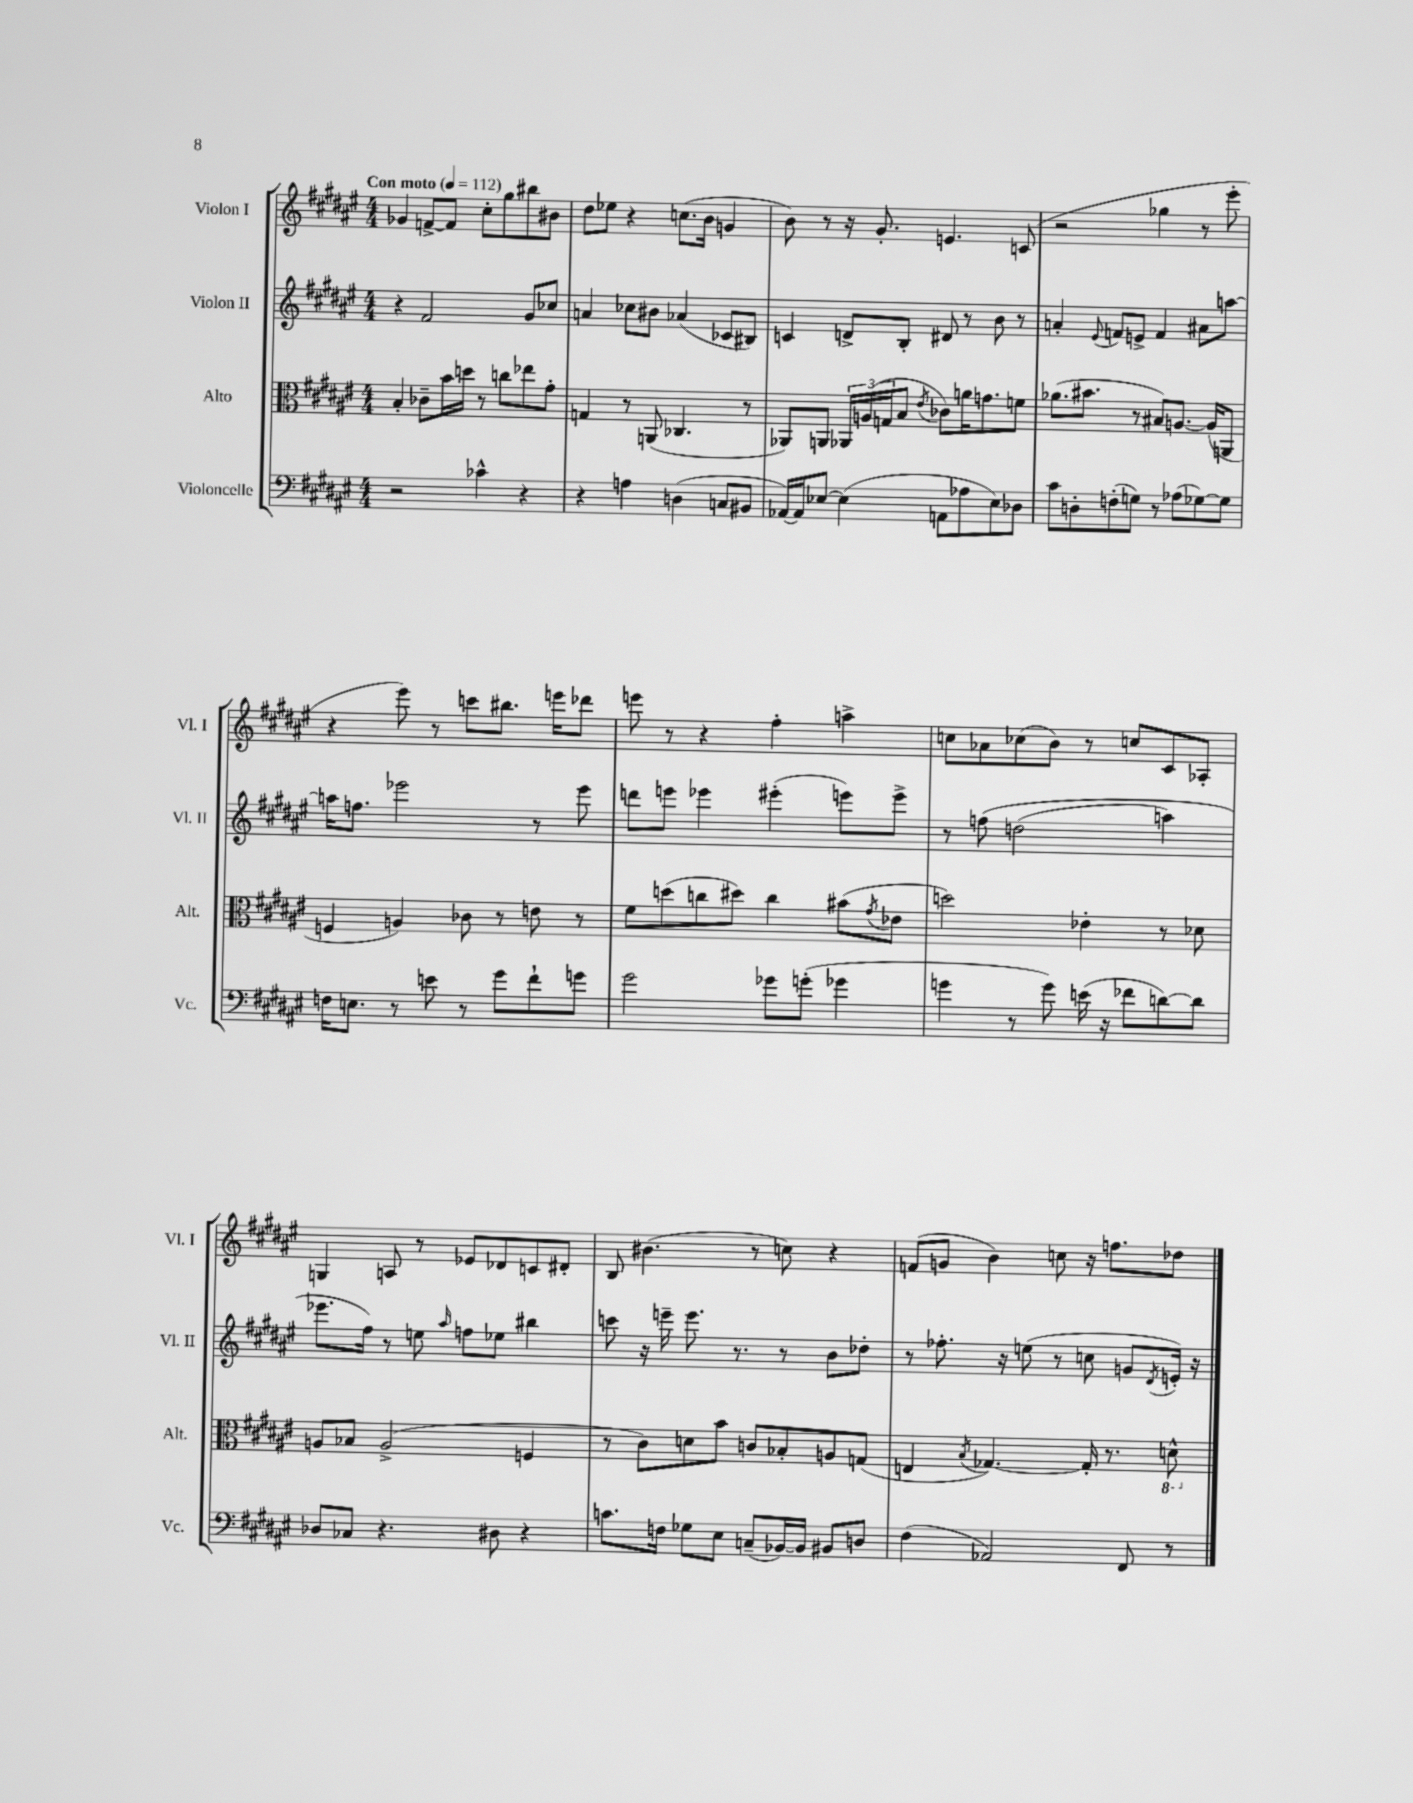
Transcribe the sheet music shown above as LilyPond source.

<<
\new StaffGroup <<
\new Staff = "s0" \with { instrumentName = "Violon I" shortInstrumentName = "Vl. I" } {
    \clef treble \key fis \major \numericTimeSignature \time 4/4 \tempo "Con moto" 4 = 112
    ges'4 f'8~-> f'8 cis''8-. gis''8 bis''8 bis'8 |
    dis''8 ees''8 r4 c''8.( b'16 g'4 |
    b'8) r8 r16 gis'8.-. e'4. c'8( |
    r2 ges''4 r8 eis'''8-. |
    r4 eis'''8) r8 c'''8 bis''8. e'''16 des'''8 |
    e'''8 r8 r4 fis''4-. a''4-> |
    c''8 aes'8 ces''8( b'8) r8 c''8 cis'8 aes8-. |
    g4 a8 r8 ees'8 des'8 c'8 dis'8-. |
    b8 bis'4.( r8 c''8) r4 |
    f'8( g'8 b'4) c''8 r16 f''8. des''8 \bar "|." |
}
\new Staff = "s1" \with { instrumentName = "Violon II" shortInstrumentName = "Vl. II" } {
    \clef treble \key fis \major \numericTimeSignature \time 4/4
    r4 fis'2 gis'8 ces''8 |
    a'4 ces''8 bis'8 aes'4( ces'8 bis8) |
    c'4 d'8-> b8-. dis'8 r8 b'8 r8 |
    a'4-. \appoggiatura { eis'8 } f'8 e'8-> f'4 ais'8 a''8~ |
    a''16 f''8. ees'''2 r8 ees'''8 |
    d'''8 e'''8 ees'''4 eis'''4-.( e'''8) e'''8-> |
    r8 f''8\( d''2( a''4) |
    ees'''8. fis''16\) r8 e''8 \grace { ais''16 } f''8 ees''8 bis''4 |
    c'''8 r16 e'''16-- e'''8. r8. r8 b'8 des''8-. |
    r8 fes''8.-. r16 e''8( r8 c''8 g'8 \acciaccatura { dis'8 } e'16-.) r16 \bar "|." |
}
\new Staff = "s2" \with { instrumentName = "Alto" shortInstrumentName = "Alt." } {
    \clef alto \key fis \major \numericTimeSignature \time 4/4
    b4-. ces'8-- b'16 d''16 r8 c''8 ees''8 gis'8-. |
    g4 r8 a,8( ces4. r8 |
    aes,8) a,8 \tuplet 3/2 { aes,16 a16( g16 } b8 \acciaccatura { eis'8 } ces'8) a'16 g'8. f'8 |
    aes'8.( bis'8. r8 bis8) a8.~ a16( a,8 |
    f4 a4) ces'8 r8 e'8 r8 |
    fis'8 d''8( c''8 dis''8) c''4 bis'8( \acciaccatura { gis'8 } ees'8 |
    d''2) ees'4-. r8 des'8 |
    a8 bes8 a2->( f4 |
    r8 cis'8) d'8 b'8 c'8 bes8-. a8 g8( |
    e4 \acciaccatura { b8 } ges4.~) ges16-. r8. \ottava #-1 d8-^ \ottava #0 \bar "|." |
}
\new Staff = "s3" \with { instrumentName = "Violoncelle" shortInstrumentName = "Vc." } {
    \clef bass \key fis \major \numericTimeSignature \time 4/4
    r2 ces'4-^ r4 |
    r4 a4 d4( c8 bis,8 |
    aes,16~) aes,16 ees8~ ees4( a,8 aes8 ees8) des8 |
    cis'8 d8-. f8-.( g8) r8 aes8( ges8~) ges8 |
    f16 e8. r8 e'8 r8 gis'8 fis'8-! g'8 |
    gis'2 ges'8 g'8-.( ges'4 |
    g'4 r8 g'8) e'16( r16 fes'8 d'8~) d'8 |
    des8 ces8 r4. dis8 r4 |
    c'8. f16 ges8 eis8 c8--( bes,16~) bes,16 bis,8 d8 |
    fis4( aes,2) fis,8 r8 \bar "|." |
}
>>
>>
\layout { \context { \Score \remove "Bar_number_engraver" } }
